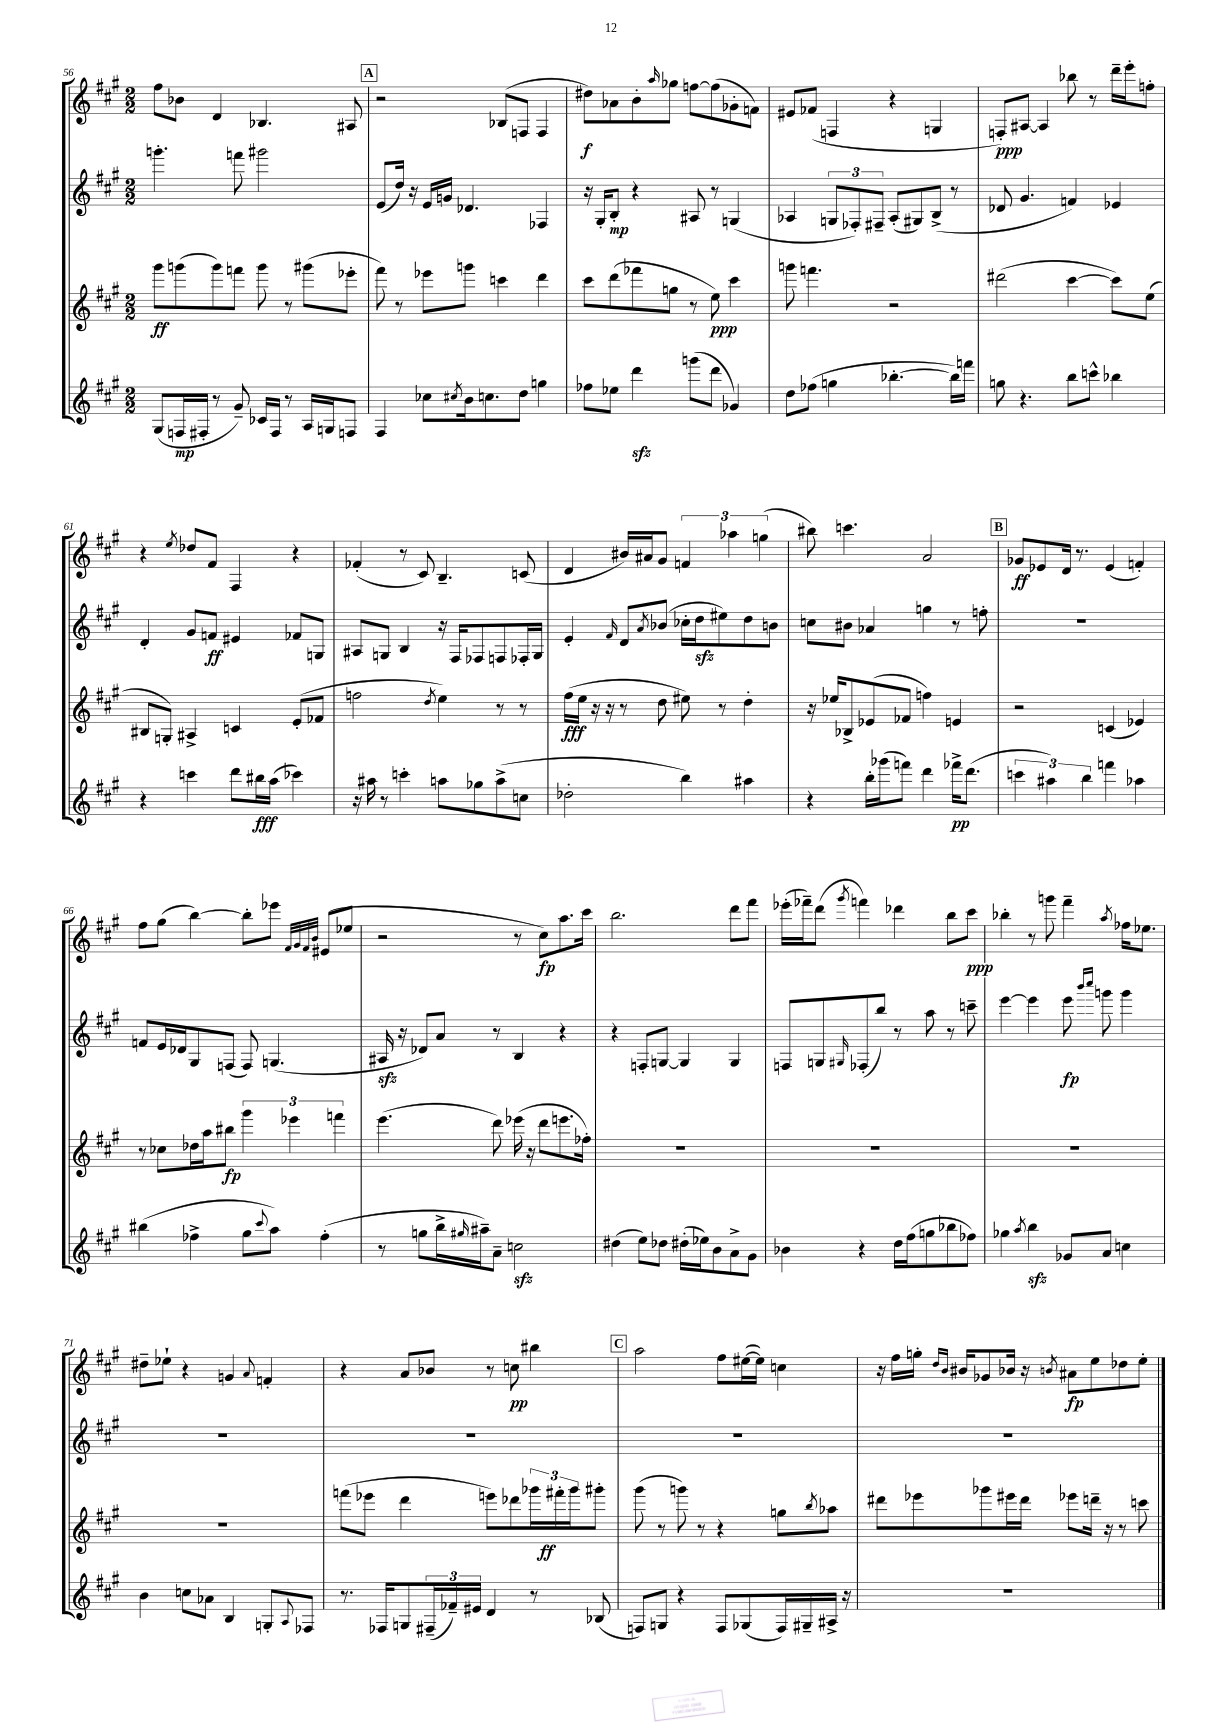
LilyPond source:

<<
\new StaffGroup <<
\new Staff = "s0" {
    \clef treble \key a \major \numericTimeSignature \time 2/2
    fis''8 bes'8 d'4 bes4. ais8 |
    \mark \markup { \box "A" } r2 bes8( f8 f4 |
    dis''8\f) aes'8 b'8-. \grace { a''16 } ges''8 f''8~ f''8( ges'8-. f'8) |
    eis'8 fes'8( f4 r4 g4 |
    f8-.\ppp) ais8~ ais4 bes''8 r8 d'''16-- e'''16-. f''8-. |
    r4 \acciaccatura { e''8 } des''8 fis'8 fis4 r4 |
    fes'4-.( r8 cis'8) b4.-- c'8( |
    d'4 bis'16) ais'16 gis'8 \tuplet 3/2 { f'4 aes''4 g''4( } |
    bis''8) c'''4. a'2 |
    \mark \markup { \box "B" } ges'8\ff ees'8 d'16 r8. ees'4( f'4-.) |
    fis''8 gis''8( b''4~) b''8-. ees'''8 \grace { fis'32 gis'32 fis'32 b'32 } eis'8( ees''8 |
    r2 r8 cis''8\fp) a''8. cis'''16 |
    b''2. d'''8 fis'''8 |
    ees'''16-.( fes'''16--) d'''8( \acciaccatura { gis'''8 } f'''4) des'''4 b''8 cis'''8\ppp |
    bes''4-. r8 g'''8 fis'''4-- \acciaccatura { a''8 } fes''16 ees''8. |
    dis''8-- ees''8-! r4 g'4 \appoggiatura { a'8 } f'4-. |
    r4 a'8 bes'8 r8 c''8\pp bis''4 |
    \mark \markup { \box "C" } a''2 fis''8 eis''16~( eis''16) c''4 |
    r16 fis''16 g''16-. \grace { d''16 b'16 } bis'16 ges'8 bes'16 r16 \acciaccatura { b'8 } ais'8\fp e''8 des''8 e''8-. \bar "|." |
}
\new Staff = "s1" {
    \clef treble \key a \major \numericTimeSignature \time 2/2
    g'''4.-. f'''8 gis'''2 |
    \mark \markup { \box "A" } e'8( d''16) r16 e'16 g'16 des'4. fes4 |
    r16 gis16-. b8-.\mp r4 ais8 r8 g4( |
    aes4 \tuplet 3/2 { g8 fes8-.) fis8-- } aes8-.( gis8) b8->( r8 |
    des'8 gis'4. f'4) ees'4 |
    d'4-. gis'8 f'8\ff eis'4 fes'8 g8 |
    ais8 g8 b4 r16 fis16 fes8 f8 fes16-. g16 |
    e'4-. \grace { fis'16 } d'8 \acciaccatura { a'8 } bes'8( ces''16-. d''16\sfz eis''8) d''8 b'8 |
    c''8 bis'8 aes'4 g''4 r8 f''8-. |
    \mark \markup { \box "B" } R1 |
    f'8 e'16 des'16 gis8 f8( f8) g4.( |
    ais16\sfz r16 des'8) a'8 r8 b4 r4 |
    r4 f8-. g8~ g4 g4 |
    f8 g8 \grace { gis16 } fes8-.( b''8) r8 a''8 r8 c'''8-- |
    e'''4~ e'''4 e'''8\fp \grace { b'''16 cis''''16 } g'''8 g'''4 |
    R1 |
    R1 |
    \mark \markup { \box "C" } R1 |
    R1 \bar "|." |
}
\new Staff = "s2" {
    \clef treble \key a \major \numericTimeSignature \time 2/2
    gis'''8\ff g'''8( g'''8) f'''8 g'''8 r8 gis'''8( ees'''8-. |
    \mark \markup { \box "A" } fis'''8) r8 ees'''8 g'''8 c'''4 d'''4 |
    cis'''8 d'''8( fes'''8 g''8 r8 e''8\ppp) cis'''4 |
    g'''8 f'''4. r2 |
    dis'''2( cis'''4~ cis'''8) e''8( |
    bis8 g8-.) ais4-> c'4 e'8-.( fes'8 |
    f''2 \acciaccatura { d''8 } e''4) r8 r8 |
    fis''16\fff( e''16 r16 r16 r8 d''8 eis''8) r8 d''4-. |
    r16 ees''16 bes8-> ees'8( fes'8 f''4) e'4 |
    \mark \markup { \box "B" } r2 c'4( ees'4) |
    r8 ces''8 des''16 a''16 bis''8\fp \tuplet 3/2 { gis'''4 ees'''4 f'''4 } |
    e'''4.( d'''8) ees'''16( r16 d'''8 e'''8. fes''16-.) |
    R1 |
    R1 |
    R1 |
    R1 |
    f'''8( ees'''8 d'''4 e'''8) des'''8 \tuplet 3/2 { ges'''16 fis'''16-.\ff ges'''16 } gis'''8-. |
    \mark \markup { \box "C" } gis'''8( r8 g'''8) r8 r4 g''8 \acciaccatura { b''8 } aes''8 |
    dis'''8 ees'''8 ges'''8 eis'''16 dis'''16 ees'''8 d'''16-- r16 r8 c'''8 \bar "|." |
}
\new Staff = "s3" {
    \clef treble \key a \major \numericTimeSignature \time 2/2
    gis8( f16\mp fis16-. r8 gis'8--) ces'16 fis16 r8 a16 g16 f8 |
    \mark \markup { \box "A" } fis4 ces''8 \acciaccatura { cis''8 } b'16 c''8. d''8 g''4 |
    fes''8 ees''8 d'''4\sfz g'''8( d'''8 ges'4) |
    d''8 fes''8( g''4 bes''4.~-. bes''16) f'''16 |
    g''8 r4. b''8 c'''8-^ bes''4 |
    r4 c'''4 d'''8 bis''16\fff a''16( ces'''4) |
    r16 ais''16 r8 c'''4-. a''8 ges''8 a''8->( c''8 |
    des''2-. b''4) ais''4 |
    r4 b''16-. ges'''16( f'''8) d'''4 fes'''16->\pp d'''8.( |
    \mark \markup { \box "B" } \tuplet 3/2 { c'''4 ais''4) b''4 } f'''4 aes''4 |
    bis''4( fes''4-> gis''8 \appoggiatura { cis'''8 } a''8) fes''4-.( |
    r8 g''8 b''16-> \grace { gis''16 } ais''16--) a'8-- c''2\sfz |
    dis''4( e''8) des''8 dis''16-.( ees''16) b'8 a'8-> gis'8 |
    bes'4 r4 d''16 fis''16( g''8 bes''8 fes''8) |
    ges''4 \acciaccatura { a''8 } b''4\sfz ges'8 a'8 c''4 |
    b'4 c''8 aes'8 b4 g8-. \appoggiatura { a8 } fes8 |
    r8. fes16 g8 \tuplet 3/2 { fis16--( fes'16--) eis'16 } d'4 r8 bes8( |
    \mark \markup { \box "C" } f8) g8 r4 f8 ges8( f16) gis16-- ais16-> r16 |
    R1 \bar "|." |
}
>>
>>
\layout { \context { \Score currentBarNumber = #56 } }
